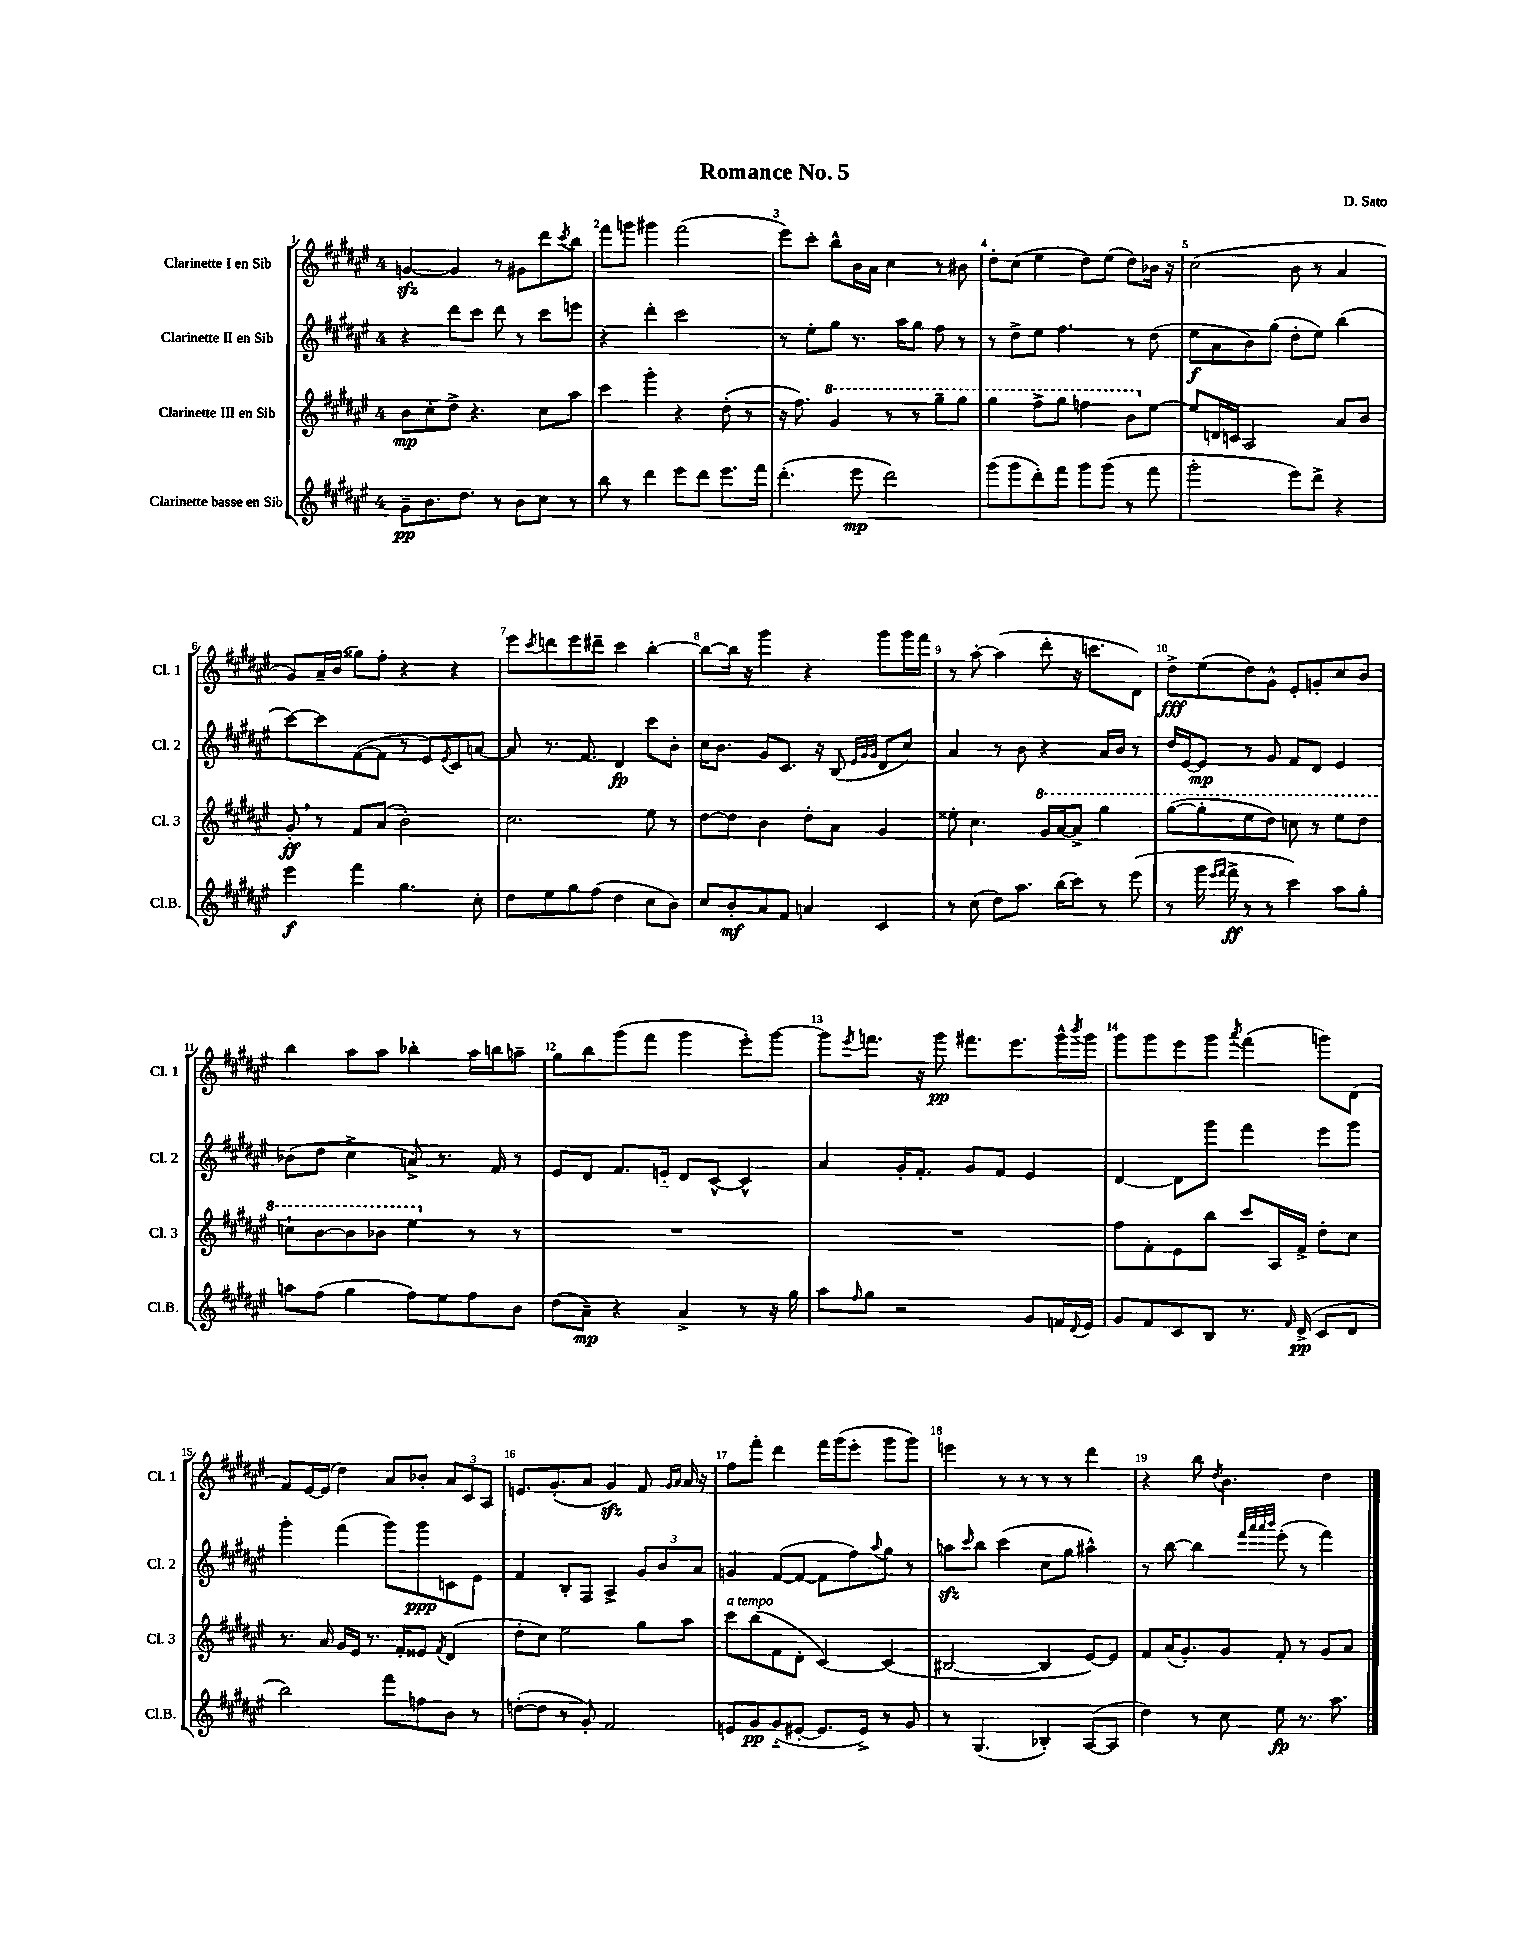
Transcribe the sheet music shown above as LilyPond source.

\header { title = "Romance No. 5" composer = "D. Sato" }
<<
\new StaffGroup <<
\new Staff = "s0" \with { instrumentName = "Clarinette I en Sib" shortInstrumentName = "Cl. 1" } {
    \clef treble \key fis \major \once \override Staff.TimeSignature.style = #'single-digit \time 4/4
    g'4~\sfz g'4 r8 gis'8 dis'''8 \acciaccatura { cis'''8 } b''8 |
    fis'''8 g'''8 gis'''4 fis'''2( |
    eis'''8) cis'''8-. b''8-^ b'16 ais'16 cis''4 r8 bis'8 |
    dis''8-. cis''8( eis''4 dis''8) eis''8( dis''8) bes'16 r16 |
    cis''2( b'8 r8 ais'4 |
    gis'8) ais'16-- b'16( gisis''8) fis''8-. r4 r4 |
    eis'''8 \acciaccatura { cis'''8 } d'''8 eis'''8 dis'''8-- cis'''4 b''4~-. |
    b''8~ b''16 r16 gis'''4 r4 gis'''8 gis'''16 fis'''16 |
    r8 ais''8~-. ais''4( dis'''8-. r16 c'''8. dis'8) |
    dis''8->\fff eis''8( dis''8) gis'8-^ eis'8-. g'8-. cis''8 b'8 |
    b''4 ais''8 ais''8 bes''4-. ais''16 b''16 a''8-- |
    gis''8 b''8 gis'''8( fis'''8 gis'''4 eis'''8-.) gis'''8~ |
    gis'''8 \acciaccatura { eis'''8 } f'''8. r16 gis'''8\pp fis'''8. eis'''8. gis'''16-^ \acciaccatura { b'''8 } gis'''16 |
    gis'''8 gis'''8 eis'''8 gis'''8 \acciaccatura { ais'''8 } fis'''4( g'''8) dis'8( |
    fis'8) eis'16~ eis'16( dis''4) ais'8 bes'8-. \tuplet 3/2 { ais'8 cis'8 ais8 } |
    e'8. gis'8.-.( ais'8 gis'4\sfz) fis'8 \grace { gis'16 ais'16 } ais'16 r16 |
    fis''8 fis'''8-. dis'''4 fis'''16 gis'''16( eis'''8-. gis'''8 gis'''8) |
    e'''4 r8 r8 r8 r8 dis'''4 |
    r4 b''8 \acciaccatura { dis''8 } b'4. dis''4 \bar "|." |
}
\new Staff = "s1" \with { instrumentName = "Clarinette II en Sib" shortInstrumentName = "Cl. 2" } {
    \clef treble \key fis \major \once \override Staff.TimeSignature.style = #'single-digit \time 4/4
    r4 dis'''8 cis'''8 dis'''8 r8 cis'''8 e'''8 |
    r4 dis'''4-. cis'''2 |
    r8 eis''8-. gis''8 r8. ais''16 gis''8 fis''8 r8 |
    r8 dis''8-> eis''8 fis''4. r8 dis''8( |
    eis''8\f ais'8 b'8) gis''8( dis''8-. eis''8) b''4( |
    cis'''8~) cis'''8 fis'8~( fis'8 r8 eis'8) \acciaccatura { eis'8 } cis'8 a'8~ |
    a'8 r8. fis'8. dis'4\fp cis'''8 b'8-. |
    cis''16 b'8. gis'8 cis'8. r16 b8( \grace { eis'32 gis'32 gis'32 } dis'8 cis''8) |
    ais'4 r8 b'8 r4 ais'16 b'16 r8 |
    dis''16 eis'16~ eis'8\mp r8 gis'8 fis'8 dis'8 eis'4 |
    bes'8( dis''8 cis''4-> a'8->) r8. fis'16 r8 |
    eis'8 dis'8 fis'8. e'16-_ dis'8 cis'8~-^ cis'4-^ |
    ais'4 gis'16-. fis'8.-. gis'8 fis'8 eis'4 |
    dis'4~ dis'8 gis'''8 fis'''4 eis'''8 gis'''8 |
    gis'''4-. fis'''4( gis'''8) gis'''8\ppp c'8 eis'8 |
    fis'4 b8-. fis8 ais4-> \tuplet 3/2 { gis'8 b'8 ais'8 } |
    g'4 fis'8~( fis'8~ fis'8 fis''8) \appoggiatura { ais''8 } gis''8 r8 |
    a''8\sfz \grace { cis'''16 } b''8 cis'''4( cis''8 gis''8 ais''4-^) |
    r8 b''8~ b''4 \grace { fis'''32 ais'''32 ais'''32 b'''32 } eis'''8-.( r8 fis'''4) \bar "|." |
}
\new Staff = "s2" \with { instrumentName = "Clarinette III en Sib" shortInstrumentName = "Cl. 3" } {
    \clef treble \key fis \major \once \override Staff.TimeSignature.style = #'single-digit \time 4/4
    b'8\mp cis''8-. dis''8-> r4. cis''8 ais''8 |
    cis'''4 gis'''4-. r4 dis''8-.( r8 |
    r16 fis''8.) \ottava #1 gis''4 r8 r8 gis'''8-- gis'''8 |
    gis'''4 fis'''8-> gis'''8 f'''4 b''8 \ottava #0 eis''8~ |
    eis''8 d'16 c'16 ais2 ais'8 b'8 |
    gis'8-.\ff \breathe r8 fis'8 ais'8( b'2-.) |
    cis''2. eis''8 r8 |
    dis''8~ dis''8 b'4 dis''8-. ais'8 gis'4 |
    eisis''8-. cis''4. \ottava #1 gis''16 ais''16~ ais''8-> gis'''4 |
    gis'''8~( gis'''8-. eis'''8 dis'''8) c'''8 r8 eis'''8 dis'''8 |
    c'''8-! b''8~ b''8 bes''8 eis'''4 \ottava #0 r8 r8 |
    R1 |
    R1 |
    fis''8 fis'8-. eis'8 b''8 cis'''8 ais16 fis'16-> dis''8-. cis''8 |
    r8. ais'16 gis'16 eis'16 r8. fis'16-. eisis'8 \acciaccatura { fis'8 } dis'4( |
    dis''8-. cis''8) eis''2 gis''8 ais''8 |
    cis'''8^\markup { \italic "a tempo" } b''8( fis'8 dis'8-. cis'4~) cis'4( |
    bis2~ bis4 eis'8~) eis'8 |
    fis'8 ais'16( gis'8.-.) gis'8 fis'8-. r8 gis'8 ais'8 \bar "|." |
}
\new Staff = "s3" \with { instrumentName = "Clarinette basse en Sib" shortInstrumentName = "Cl.B." } {
    \clef treble \key fis \major \once \override Staff.TimeSignature.style = #'single-digit \time 4/4
    gis'8--\pp b'8. dis''8. r8 b'8 cis''8 r8 |
    b''8 r8 dis'''4 eis'''8 dis'''8 eis'''8. fis'''16 |
    dis'''4.-.( eis'''8\mp dis'''2) |
    gis'''8( gis'''8 dis'''8-.) fis'''8 gis'''8 gis'''8( r8 fis'''8 |
    gis'''2-. eis'''8) dis'''8-> r4 |
    eis'''4\f fis'''4 gis''4. cis''8-. |
    dis''8 eis''8 gis''8 fis''8( dis''4 cis''8 b'8) |
    cis''8 b'8-.\mf ais'8 fis'8 a'4 cis'4 |
    r8 cis''8( dis''8) ais''8. b''16( cis'''8) r8 eis'''8( |
    r8 gis'''16 \grace { eis'''16 fis'''16 } fis'''16->\ff r8 r8 cis'''4) ais''8 gis''8-. |
    a''8 fis''8( gis''4 fis''8) eis''8 fis''8 b'8 |
    dis''8( ais'8--\mp) r4 ais'4-> r8 r16 gis''16 |
    ais''8 \grace { fis''16 } gis''8 r2 gis'8 f'16 \appoggiatura { dis'8 } eis'16 |
    gis'8 fis'8 cis'8 b8 r8. \grace { fis'16 } dis'16->\pp( cis'8 dis'8 |
    b''2) fis'''8 f''8 b'8 r8 |
    d''8~-.( d''8 r8 gis'8-.) fis'2 |
    e'8 gis'8\pp gis'8-_( eis'8~-. eis'8. eis'16->) r8 gis'8 |
    r8 gis4.( bes4-.) ais8~( ais8 |
    dis''4) r8 cis''8 eis''8\fp r8. ais''8. \bar "|." |
}
>>
>>
\layout { \context { \Score \override BarNumber.break-visibility = ##(#f #t #t) barNumberVisibility = #all-bar-numbers-visible } }
